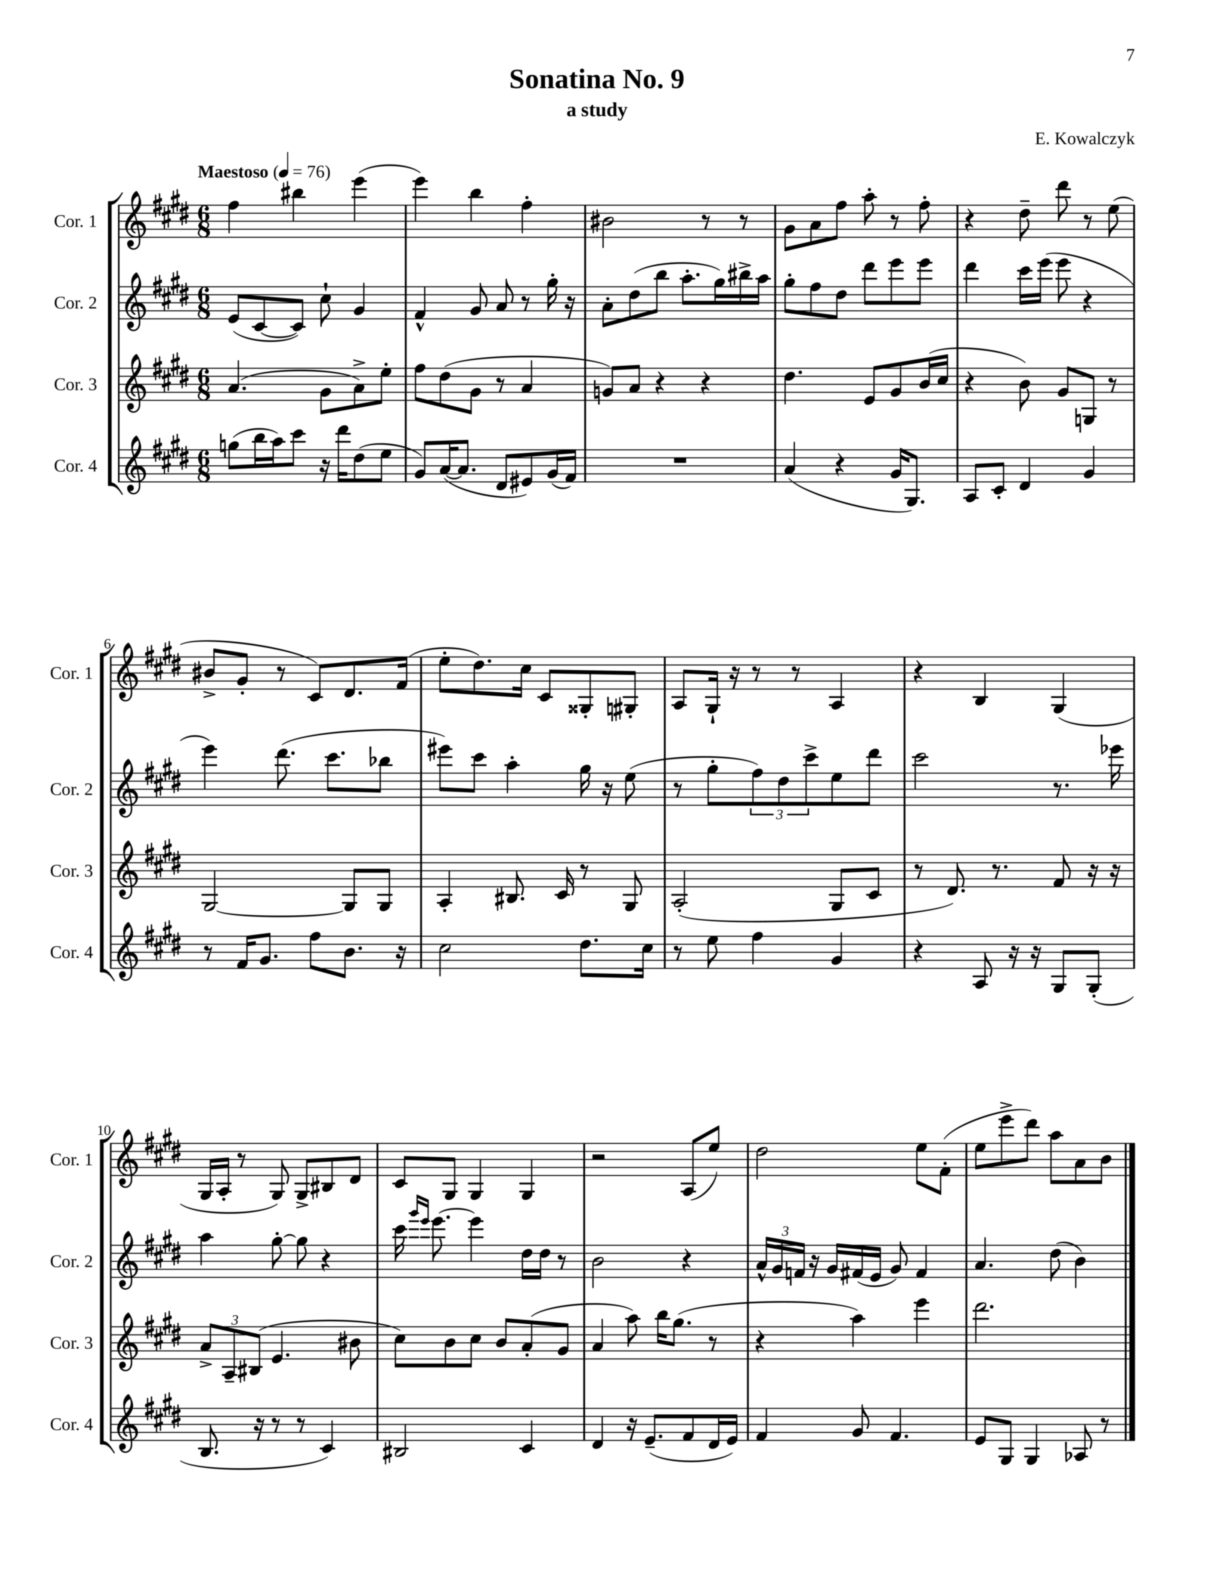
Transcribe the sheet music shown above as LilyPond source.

\header { title = "Sonatina No. 9" composer = "E. Kowalczyk" subtitle = "a study" }
<<
\new StaffGroup <<
\new Staff = "s0" \with { instrumentName = "Cor. 1" shortInstrumentName = "Cor. 1" } {
    \clef treble \key e \major \numericTimeSignature \time 6/8 \tempo "Maestoso" 4 = 76
    fis''4 bis''4 e'''4( |
    e'''4) b''4 fis''4-. |
    bis'2 r8 r8 |
    gis'8 a'8 fis''8 a''8-. r8 fis''8-. |
    r4 dis''8-- dis'''8 r8 e''8( |
    bis'8-> gis'8-. r8 cis'8) dis'8. fis'16( |
    e''8-. dis''8.) cis''16 cis'8 gisis8-. gis8-. |
    a8 gis16-! r16 r8 r8 a4 |
    r4 b4 gis4( |
    gis16 a16-. r8 gis8) gis8-> bis8 dis'8 |
    cis'8 gis8 gis4 gis4 |
    r2 a8( e''8) |
    dis''2 e''8 fis'8-.( |
    e''8 e'''8-> dis'''8) a''8 a'8 b'8 \bar "|." |
}
\new Staff = "s1" \with { instrumentName = "Cor. 2" shortInstrumentName = "Cor. 2" } {
    \clef treble \key e \major \numericTimeSignature \time 6/8
    e'8( cis'8~ cis'8) cis''8-! gis'4 |
    fis'4-^ gis'8 a'8 r8 gis''16-. r16 |
    a'8-. dis''8( b''8 a''8.-. gis''16) bis''16-> a''16 |
    gis''8-. fis''8 dis''8 dis'''8 e'''8 e'''8 |
    dis'''4 cis'''16 e'''16( e'''8 r4 |
    e'''4) dis'''8.( cis'''8. bes''8 |
    eis'''8) cis'''8 a''4-. gis''16 r16 e''8( |
    r8 gis''8-. \tuplet 3/2 { fis''8) dis''8 cis'''8-> } e''8 dis'''8 |
    cis'''2 r8. ees'''16 |
    a''4 gis''8~-. gis''8 r4 |
    cis'''16 \grace { gis'''16 e'''16 } e'''8.~ e'''4 dis''16 dis''16 r8 |
    b'2 r4 |
    \tuplet 3/2 { a'16-^ gis'16 f'16 } r16 gis'16 fis'16( e'16 gis'8) fis'4 |
    a'4. dis''8( b'4) \bar "|." |
}
\new Staff = "s2" \with { instrumentName = "Cor. 3" shortInstrumentName = "Cor. 3" } {
    \clef treble \key e \major \numericTimeSignature \time 6/8
    a'4.( gis'8 a'8->) e''8-. |
    fis''8 dis''8( gis'8 r8 a'4 |
    g'8) a'8 r4 r4 |
    dis''4. e'8 gis'8 b'16( cis''16 |
    r4 b'8) gis'8 g8 r8 |
    gis2~ gis8 gis8 |
    a4-. bis8. cis'16 r8 gis8 |
    a2-.( gis8 cis'8 |
    r8 dis'8.) r8. fis'8 r16 r16 |
    \tuplet 3/2 { a'8-> a8-- bis8( } e'4. bis'8 |
    cis''8) b'8 cis''8 b'8 a'8-.( gis'8 |
    a'4 a''8) b''16 gis''8.( r8 |
    r4 a''4) e'''4 |
    dis'''2. \bar "|." |
}
\new Staff = "s3" \with { instrumentName = "Cor. 4" shortInstrumentName = "Cor. 4" } {
    \clef treble \key e \major \numericTimeSignature \time 6/8
    g''8( b''16 a''16) cis'''8 r16 dis'''16 dis''8( e''8 |
    gis'8) a'16~( a'8. dis'8 eis'8) gis'16( fis'16) |
    R2. |
    a'4( r4 gis'16 gis8.) |
    a8 cis'8-. dis'4 gis'4 |
    r8 fis'16 gis'8. fis''8 b'8. r16 |
    cis''2 dis''8. cis''16 |
    r8 e''8 fis''4 gis'4 |
    r4 a8 r16 r16 gis8 gis8-.( |
    b8. r16 r8 r8 cis'4) |
    bis2 cis'4 |
    dis'4 r16 e'8.--( fis'8 dis'16 e'16) |
    fis'4 gis'8 fis'4. |
    e'8 gis8 gis4 aes8 r8 \bar "|." |
}
>>
>>
